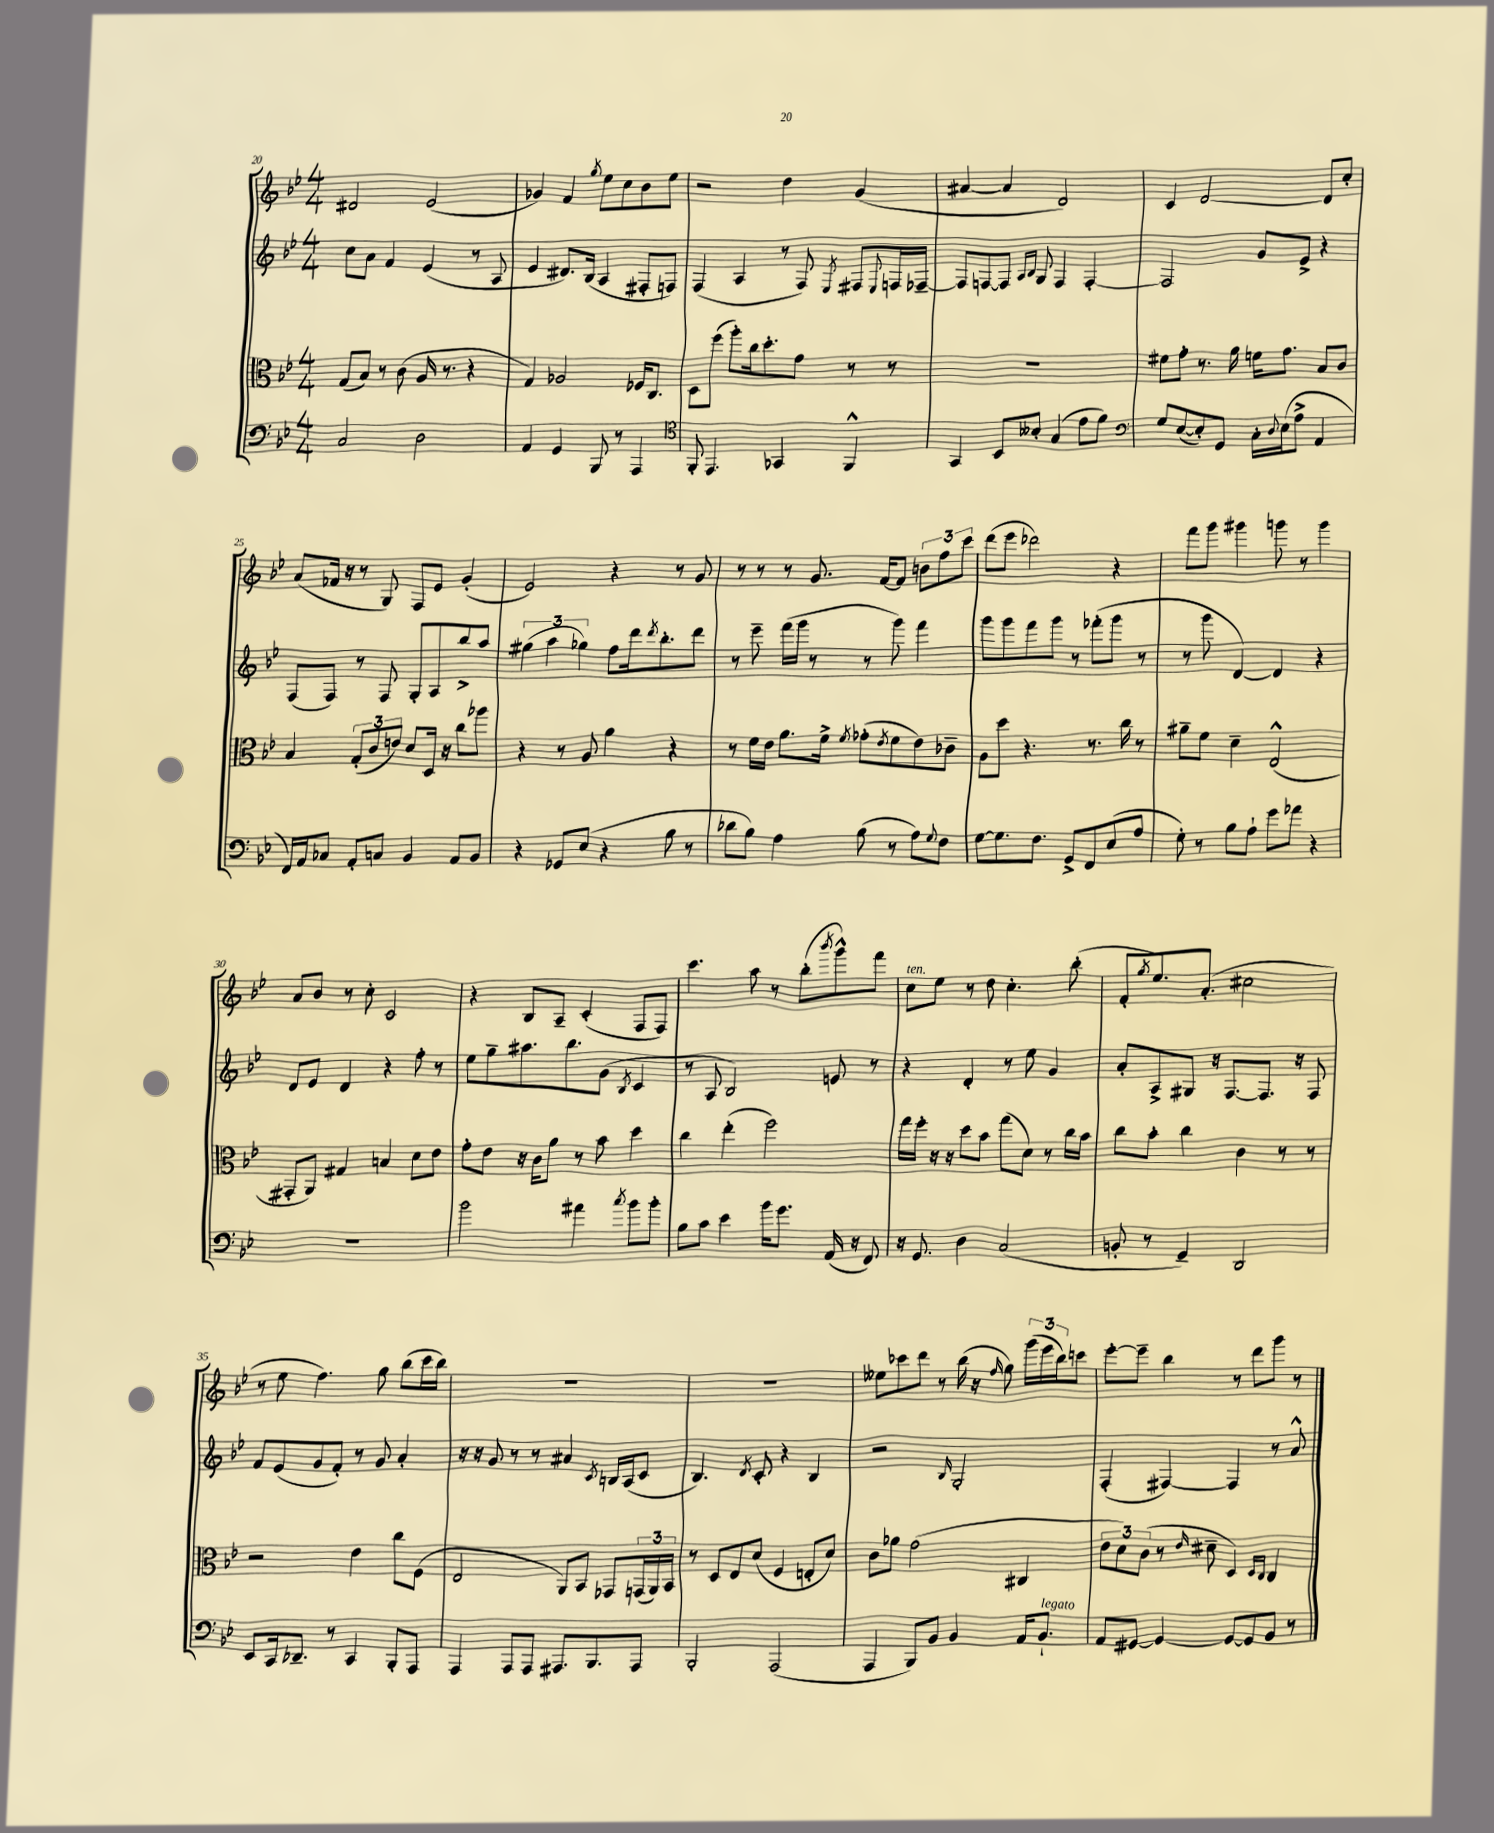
<<
\new StaffGroup <<
\new Staff = "s0" {
    \clef treble \key bes \major \numericTimeSignature \time 4/4
    dis'2 ees'2( |
    ges'4) f'4 \acciaccatura { g''8 } ees''8 c''8 bes'8 ees''8 |
    r2 d''4 g'4( |
    ais'4~ ais'4 d'2) |
    c'4 d'2~ d'8 c''8-. |
    a'8( fes'16 r16 r8 g8) f8 ees'8 g'4-.( |
    ees'2) r4 r8 g'8 |
    r8 r8 r8 g'8. f'16~ f'8 \tuplet 3/2 { b'8 f''8 c'''8 } |
    d'''8( ees'''8 des'''2) r4 |
    f'''8 g'''8 gis'''4 g'''8 r8 g'''4 |
    a'8 bes'8 r8 c''8-. c'2 |
    r4 bes8 a8-- c'4-.( f8 f8) |
    c'''4. a''8 r8 bes''8-.( \acciaccatura { bes'''8 } g'''8-^) f'''8 |
    c''8^\markup { \italic "ten." } ees''8 r8 d''8 c''4.-. bes''8-.( |
    f'8-. \acciaccatura { g''8 } ees''8.) a'8.-.( cis''2 |
    r8 ees''8 f''4.) g''8 bes''8( c'''16 bes''16) |
    R1 |
    R1 |
    eeses''8 ces'''8 d'''8 r8 bes''16( r16 \grace { f''16 } g''8) \tuplet 3/2 { g'''16( ees'''16 bes''16) } c'''8 |
    ees'''8~-. ees'''8-- bes''4 r8 d'''8 g'''8 r8 \bar "|." |
}
\new Staff = "s1" {
    \clef treble \key bes \major \numericTimeSignature \time 4/4
    c''8 a'8 f'4 ees'4( r8 a8 |
    ees'4 dis'8.) bes16( a4 fis8-. f8) |
    f4( a4 r8 f8) \acciaccatura { ees8 } fis8 \appoggiatura { ees8 } f16 fes16~-- |
    fes8 f8~ f8 \grace { a16 bes16 } g8 f4 f4~-. |
    f2 g'8 ees'8-> r4 |
    f8( f8) r8 f8 g8-. a8 bes''8-> a''8 |
    \tuplet 3/2 { gis''4( a''4 ges''4) } f''8 d'''16 \acciaccatura { d'''8 } bes''8.-. d'''8 |
    r8 ees'''8-- f'''16( g'''16 r8 r8 g'''8) f'''4 |
    g'''8 g'''8 f'''8 g'''8 r8 fes'''8-.( g'''8 r8 |
    r8 g'''8 d'4~) d'4 r4 |
    d'8 ees'8 d'4 r4 f''8-. r8 |
    ees''8 g''8-- ais''8. bes''8. g'8( \acciaccatura { bes8 } c'4 |
    r8 a8 bes2) e'8 r8 |
    r4 d'4-. r8 ees''8 g'4 |
    a'8-. a8-> gis8 r16 f8.~ f8. r16 f8 |
    f'8 ees'8( g'8 f'8-.) r8 g'8 a'4-. |
    r16 r16 g'8 r8 r8 ais'4 \acciaccatura { c'8 } b16 a16( c'8 |
    bes4.) \acciaccatura { d'8 } c'8-. r4 bes4 |
    r2 \grace { bes16 } g2-. |
    f4-.( fis4~) fis4 r8 a'8-^ \bar "|." |
}
\new Staff = "s2" {
    \clef alto \key bes \major \numericTimeSignature \time 4/4
    g8( bes8) r8 c'8( a16 r8. r4 |
    g4) aes2 fes16 c8. |
    d8 f''8( a''8-.) c''16 d''8.-. g'8 r8 r8 |
    R1 |
    fis'8 g'8-. r8. a'16 f'16 g'8. bes8 c'8 |
    bes4 \tuplet 3/2 { g8-.( c'8 e'8) } d'8 d16 r16 c''8 aes''8 |
    r4 r8 a8 a'4 r4 |
    r8 f'16 ees'16 a'8. f'16-> \acciaccatura { f'8 } ges'8-.( \acciaccatura { ees'8 } f'8 ees'8) ces'8-- |
    a8 d''8 r4. r8. c''16 r8 |
    ais'8-- f'8 d'4-- ees2-^( |
    gis,8-. a,8) gis4 b4 d'8 ees'8 |
    g'8-. ees'8 r16 c'16 a'8 r8 bes'8 d''4 |
    c''4 ees''4-.( f''2) |
    g''16 f''16-. r16 r16 d''8 bes'8 g''8( d'8) r8 c''16 bes'16 |
    c''8 bes'8-. c''4 c'4 r8 r8 |
    r2 ees'4 c''8 f8( |
    ees2 a,8) bes,8 ges,8 \tuplet 3/2 { g,16( a,16) bes,16 } |
    r8 d8 ees8 d'8( f4 e8-. d'8) |
    c'8 aes'8 g'2( cis4 |
    \tuplet 3/2 { ees'8 d'8) c'8( } r8 \grace { ees'16 } dis'8-- d4) \grace { d16 c16 } c4 \bar "|." |
}
\new Staff = "s3" {
    \clef bass \key bes \major \numericTimeSignature \time 4/4
    c2 d2 |
    a,4 g,4 bes,,8 r8 a,,4 |
    \clef tenor f,8-. ees,4. ges,4 f,4-^ |
    g,4 bes,8 beses8-. g4( ees'8 f'8) |
    \clef bass g8 ees8~( ees8-.) g,8 c16-. \appoggiatura { d8 } ees16( a8-> a,4 |
    f,16) a,16 ces8 a,8-. c8 bes,4 a,8 bes,8 |
    r4 ges,8 ees8( r4 bes8 r8 |
    des'8 bes8) a4 bes8( r8 a8) \appoggiatura { g8 } f8 |
    g8~ g8. f8. g,8-> f,8 ees8( a8 |
    g8-.) r8 bes8 a8-! g'8 aes'8 r4 |
    R1 |
    bes'2 ais'4 \acciaccatura { c''8 } bes'8 bes'8-. |
    bes8 c'8 ees'4 bes'16 g'8. a,16( r16 f,8) |
    r16 g,8. d4 c2( |
    b,8-. r8 g,4--) d,2 |
    ees,8 c,16 des,8.-- r8 c,4 bes,,8-. a,,8 |
    a,,4 a,,8 a,,8 ais,,8. bes,,8. ais,,8 |
    bes,,2-. a,,2( |
    a,,4 bes,,8) bes,8 bes,4 a,16 bes,8.-!^\markup { \italic "legato" } |
    a,8 gis,8~ gis,4~ gis,8~ gis,8 bes,8 r8 \bar "|." |
}
>>
>>
\layout { \context { \Score currentBarNumber = #20 } }
